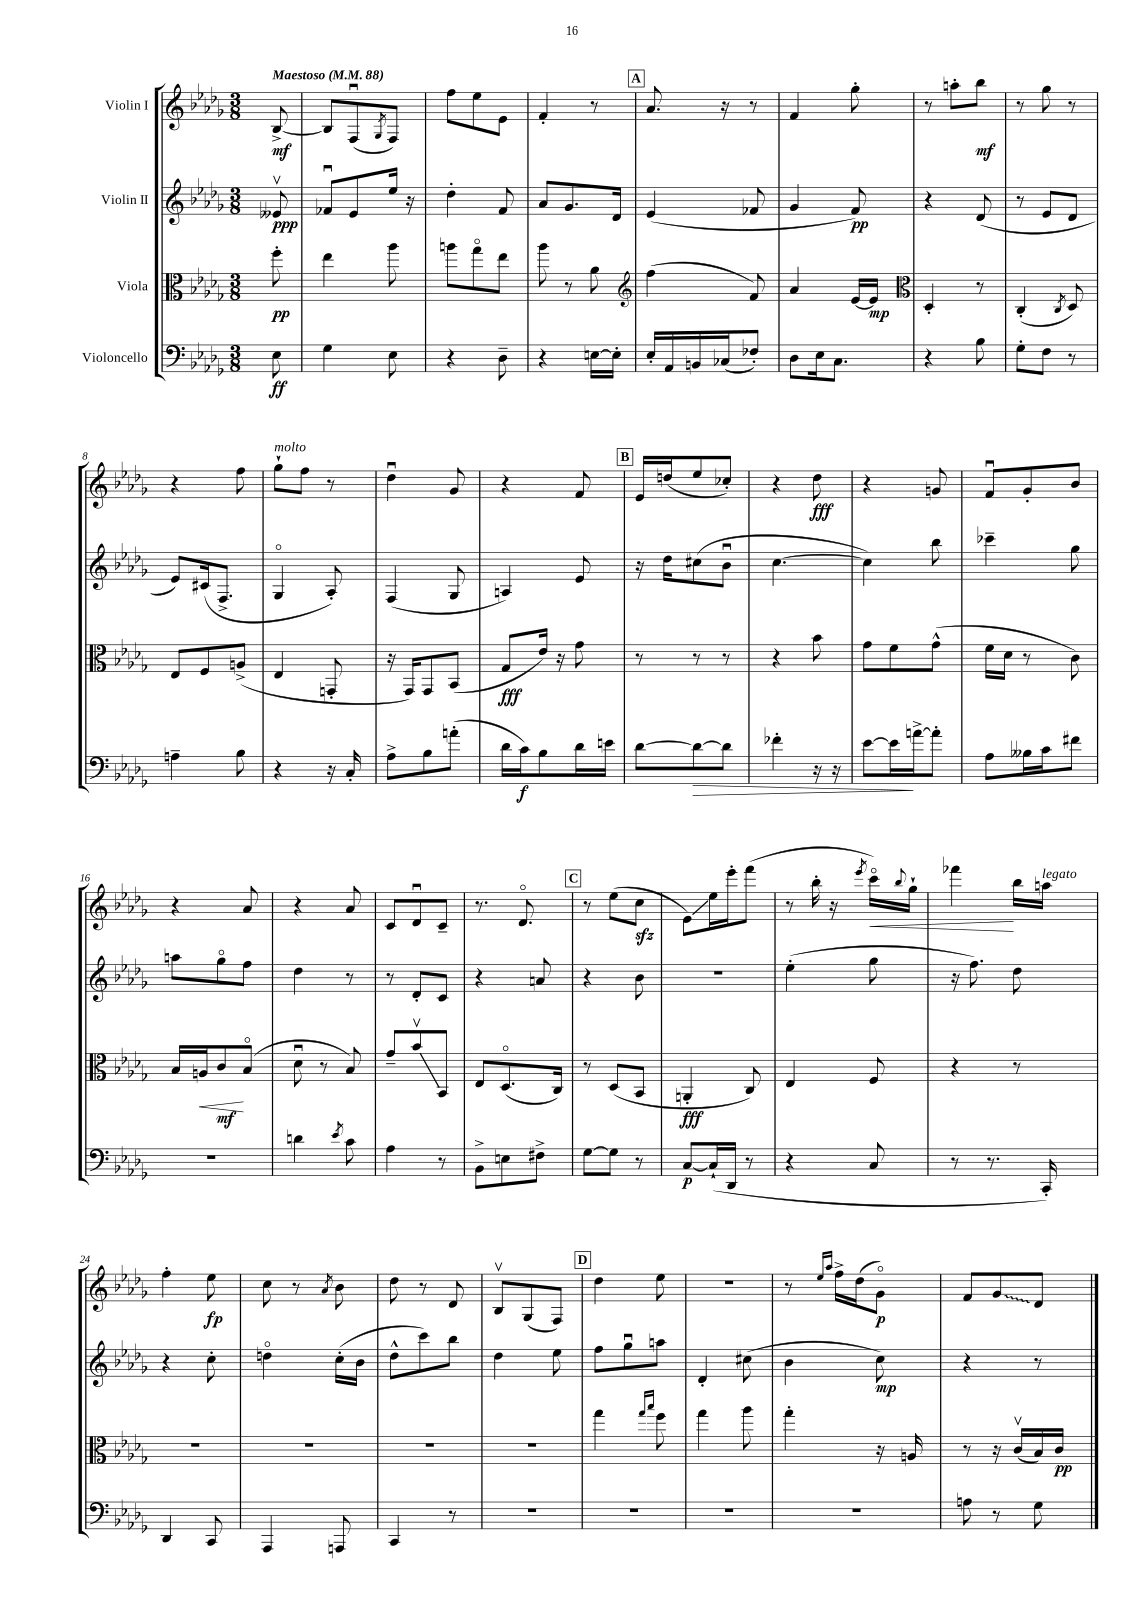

**kern	**kern	**kern	**kern
*staff4	*staff3	*staff2	*staff1
*clefF4	*clefC3	*clefG2	*clefG2
*k[b-e-a-d-g-]	*k[b-e-a-d-g-]	*k[b-e-a-d-g-]	*k[b-e-a-d-g-]
*M3/8	*M3/8	*M3/8	*M3/8
*MM88	*MM88	*MM88	*MM88
8E-	8ff'	8e--v	[8B-^
=	=	=	=
4G-	4ee-	8f-u	8B-]
.	.	8e-	(8Fu
.	.	.	8qG-
8E-	8aa-	16ee-	8F)
.	.	16r	.
=	=	=	=
4r	8aa	4dd-'	8ff
.	8gg-o	.	8ee-
8D-~	8ee-	8f	8e-
=	=	=	=
4r	8aa-	8a-	4f'
.	8r	8.g-	.
[16E	8a-	.	8r
16E']	.	16d-	.
=	=	=	=
*	*clefG2	*	*
16E-'	(4ff	(4e-	8.a-
16AA-	.	.	.
16BB	.	.	.
(16C-	.	.	16r
8F-')	8f)	8f-	8r
=	=	=	=
8D-	4a-	4g-	4f
16E-	.	.	.
8.C	.	.	.
.	[16e-	8f)	8gg-'
.	16e-]	.	.
=	=	=	=
*	*clefC3	*	*
4r	4D-'	4r	8r
.	.	.	8aa'
8B-	8r	(8d-	8bb-
=	=	=	=
8G-'	(4C'	8r	8r
8F	.	8e-	8gg-
.	8qC	.	.
8r	8D-)	8d-	8r
=	=	=	=
4A~	8E-	8e-)	4r
.	8F	(16c#	.
.	.	8.F^	.
8B-	(8A^	.	8ff
=	=	=	=
4r	4E-	4G-o	8gg-`
.	.	.	8ff
16r	8GG'	8A-')	8r
16C'	.	.	.
=	=	=	=
8A-^	16r	(4F	4dd-u
.	16GG-)	.	.
8B-	8GG-	.	.
(8a'	(8BB-	8G-	8g-
=	=	=	=
16d-	8G-	4A)	4r
16c)	.	.	.
8B-	16e-)	.	.
.	16r	.	.
16d-	8g-	8e-	8f
16e	.	.	.
=	=	=	=
[8d-	8r	16r	16e-
.	.	16dd-	(16dd
8d-_	8r	(8cc#	8ee-
8d-]	8r	8b-u	8cc-')
=	=	=	=
4f-'	4r	[4.cc	4r
16r	8b-	.	8dd-
16r	.	.	.
=	=	=	=
[8e-	8g-	4cc])	4r
16e-]	8f	.	.
[16a^	.	.	.
8a']	(8g-^^	8bb-	8g
=	=	=	=
8A-	16f	4ccc-~	8fu
.	16d-	.	.
16B--	8r	.	8g-'
16c	.	.	.
8f#	8c)	8gg-	8b-
=	=	=	=
4.r	16B-	8aa	4r
.	16A	.	.
.	8c	8gg-o	.
.	(8B-o	8ff	8a-
=	=	=	=
4d	8d-u	4dd-	4r
.	8r	.	.
8qe-	.	.	.
8c	8B-)	8r	8a-
=	=	=	=
4A-	8g-~	8r	8c
.	8b-v	8d-'	8d-u
8r	8BB-	8c	8c~
=	=	=	=
8BB-^	8E-	4r	8.r
8E	(8.D-o	.	.
.	.	.	8.d-o
8F#^	.	8a	.
.	16C)	.	.
=	=	=	=
[8G-	8r	4r	8r
8G-]	(8D-	.	(8ee-
8r	8BB-	8b-	8cc
=	=	=	=
[8C	4AA'	4.r	8e-)
(16C`]	.	.	16ee-
16DD-	.	.	16eee-'
8r	8C)	.	(8fff
=	=	=	=
4r	4E-	(4ee-'	8r
.	.	.	16bb-'
.	.	.	16r
.	.	.	8qeee-
8C	8F	8gg-	16ccco)
.	.	.	8qqbb-
.	.	.	16gg-`
=	=	=	=
8r	4r	16r	4fff-
.	.	8.ff)	.
8.r	.	.	.
.	8r	8dd-	16bb-
16CC')	.	.	16aa
=	=	=	=
4DD-	4.r	4r	4ff'
8CC	.	8cc'	8ee-
=	=	=	=
4AAA-	4.r	4ddo	8cc
.	.	.	8r
.	.	.	8qa-
8AAA	.	(16cc'	8b-
.	.	16b-	.
=	=	=	=
4CC	4.r	8dd-^^	8dd-
.	.	8ccc)	8r
8r	.	8bb-	8d-
=	=	=	=
4.r	4.r	4dd-	8B-v
.	.	.	(8G-
.	.	8ee-	8F)
=	=	=	=
4.r	4gg-	8ff	4dd-
.	.	8gg-u	.
.	16qqgg-	.	.
.	16qqbb-	.	.
.	8ff	8aa	8ee-
=	=	=	=
4.r	4gg-	4d-'	4.r
.	8aa-	(8cc#	.
=	=	=	=
4.r	4gg-'	4b-	8r
.	.	.	16qqee-
.	.	.	16qqaa-
.	.	.	16ff^
.	.	.	(16dd-
.	16r	8cc)	8g-o)
.	16A	.	.
=	=	=	=
8A	8r	4r	8f
8r	16r	.	8g-
.	(16cv	.	.
8G-	16B-)	8r	8d-
.	16c	.	.
==	==	==	==
*-	*-	*-	*-
